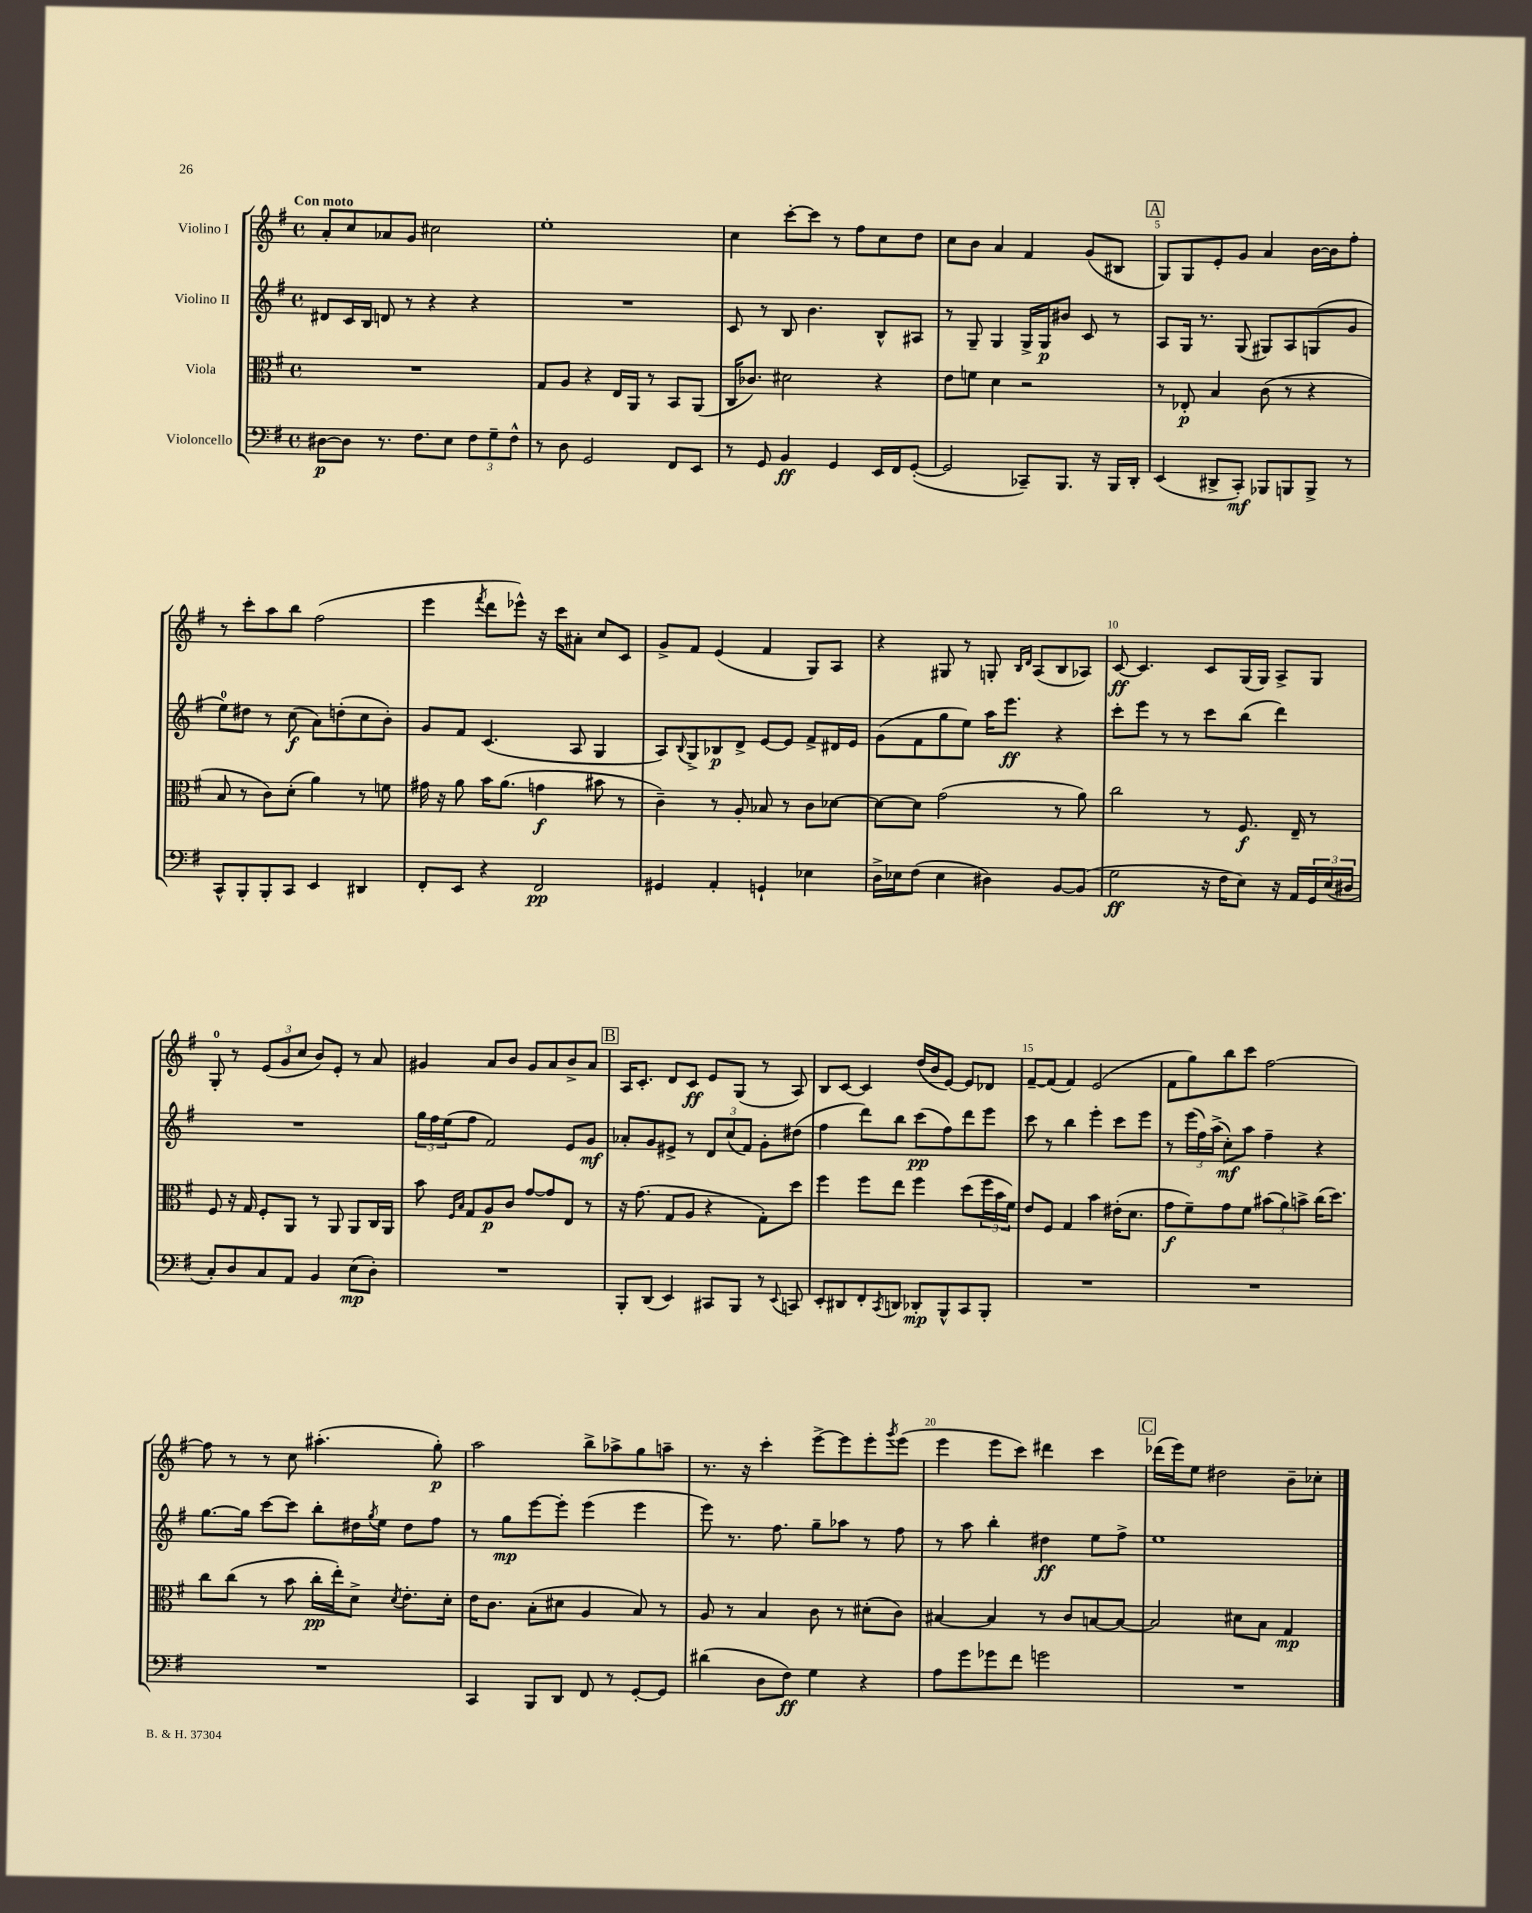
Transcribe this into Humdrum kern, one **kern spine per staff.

**kern	**dynam	**kern	**dynam	**kern	**dynam	**kern	**dynam
*part4	*part4	*part3	*part3	*part2	*part2	*part1	*part1
*staff4	*staff4	*staff3	*staff3	*staff2	*staff2	*staff1	*staff1
*I"Violoncello	*	*I"Viola	*	*I"Violino II	*	*I"Violino I	*
*clefF4	*	*clefC3	*	*clefG2	*	*clefG2	*
*k[f#]	*	*k[f#]	*	*k[f#]	*	*k[f#]	*
*M4/4	*	*M4/4	*	*M4/4	*	*M4/4	*
*met(c)	*	*met(c)	*	*met(c)	*	*met(c)	*
=1	=1	=1	=1	=1	=1	=1	=1
!	!	!	!	!	!	!LO:TX:a:B:t=Con moto	!
[8D#X\L	p	1r	.	8d#X/L	.	8a'/L	.
8D#\J]	.	.	.	16c/L	.	8cc/	.
.	.	.	.	16B/JJ	.	.	.
8.r	.	.	.	8dn/	.	8a-X/	.
.	.	.	.	8r	.	8g/J	.
8.F#\L	.	.	.	.	.	.	.
.	.	.	.	4r	.	2cc#X\	.
8E\J	.	.	.	.	.	.	.
12F#\L	.	.	.	4r	.	.	.
12G~\	.	.	.	.	.	.	.
12F#^^\J	.	.	.	.	.	.	.
=2	=2	=2	=2	=2	=2	=2	=2
8r	.	8G/L	.	1r	.	1ee'	.
8D\	.	8A/J	.	.	.	.	.
2GG/	.	4r	.	.	.	.	.
.	.	16E/LL	.	.	.	.	.
.	.	16AA/JJ	.	.	.	.	.
.	.	8r	.	.	.	.	.
8FF#/L	.	8BB/L	.	.	.	.	.
8EE/J	.	(8AA/J	.	.	.	.	.
=3	=3	=3	=3	=3	=3	=3	=3
8r	.	16C/KL	.	8c/	.	4cc\	.
.	.	8.c-X/J)	.	.	.	.	.
8GG/	.	.	.	8r	.	.	.
4BB/	ff	2d#X\	.	8B/	.	[8ccc'\L	.
.	.	.	.	4.b\	.	8ccc\J]	.
4GG/	.	.	.	.	.	8r	.
.	.	.	.	.	.	8ff#\L	.
16EE/LL	.	4r	.	8B^^/L	.	8cc\	.
16FF#/J	.	.	.	.	.	.	.
([8GG'/J	.	.	.	8A#X/J	.	8dd\J	.
=4	=4	=4	=4	=4	=4	=4	=4
2GG/]	.	8e\L	.	8r	.	8cc\L	.
.	.	8fn\J	.	8G~/	.	8b\J	.
.	.	4d\	.	4G/	.	4a/	.
8CC-X~/L)	.	2r	.	16G^/LL	.	4f#/	.
.	.	.	.	16G/J	p	.	.
8.BBB/J	.	.	.	8b#X/J	.	.	.
.	.	.	.	8c/	.	(8g/L	.
16r	.	.	.	.	.	.	.
16BBB/LL	.	.	.	8r	.	8B#X/J	.
16DD'/JJ	.	.	.	.	.	.	.
!!LO:REH:place=s1:t=A
=5	=5	=5	=5	=5	=5	=5	=5
(4EE/	.	8r	.	8A/L	.	8G/L)	.
.	.	8E-X'/	p	16G/Jk	.	8G/	.
.	.	.	.	8.r	.	.	.
8DD#X^/L	.	4B/	.	.	.	8e'/	.
8CC'/J)	mf	.	.	(8G/	.	8g/J	.
8BBB-X/L	.	(8c\	.	8G#X/L)	.	4a/	.
8BBBn/	.	8r	.	8A/	.	.	.
8BBB^/J	.	4r	.	(8Gn/	.	[16b\LL	.
.	.	.	.	.	.	16b\J]	.
8r	.	.	.	8g/J	.	8ff#'\J	.
!!LO:LB:g=z
=6	=6	=6	=6	=6	=6	=6	=6
8CC^^/L	.	8B/	.	8ee\L)	.	8r	.
8BBB'/	.	8r	.	8dd#X\J	.	8ccc'\L	.
8BBB'/	.	8c\L)	.	8r	.	8aa\	.
8CC/J	.	(8d'\J	.	(8cc\	f	8bb\J	.
4EE/	.	4a\)	.	8a\L)	.	(2ff#\	.
.	.	.	.	(8ddn'\	.	.	.
4DD#X/	.	8r	.	8cc\	.	.	.
.	.	8fn\	.	8b'\J)	.	.	.
=7	=7	=7	=7	=7	=7	=7	=7
8FF#'/L	.	16g#X\	.	8g/L	.	4eee\	.
.	.	16r	.	.	.	.	.
8EE/J	.	8a\	.	8f#/J	.	.	.
.	.	.	.	.	.	8qfff#/	.
4r	.	16b\KL	.	(4.c/	.	8ddd\L	.
.	.	(8.a\J	.	.	.	.	.
.	.	.	.	.	.	8eee-X^^\J)	.
2FF#/	pp	4gn\	f	.	.	16r	.
.	.	.	.	.	.	16ccc\KL	.
.	.	.	.	8A/	.	8a#X'\J	.
.	.	8b#X\	.	4G/	.	8cc/L	.
.	.	8r	.	.	.	8c/J	.
=8	=8	=8	=8	=8	=8	=8	=8
4GG#X/	.	4c~\)	.	8A/L)	.	8g^/L	.
.	.	.	.	8qqB/	.	.	.
.	.	.	.	8G^/	.	8f#/J	.
4AA'/	.	8r	.	8B-X/	p	(4e/	.
.	.	8A'/	.	8d^/J	.	.	.
4GGn`/	.	8B-X/	.	[8e/L	.	4f#/	.
.	.	8r	.	8e/J]	.	.	.
4E-X\	.	8c\L	.	8f#^/L	.	8G/L)	.
.	.	[8d-X\J	.	16d#X/L	.	8A/J	.
.	.	.	.	16e/JJ	.	.	.
=9	=9	=9	=9	=9	=9	=9	=9
16D^\LL	.	8d-\L_	.	(8g\L	.	4r	.
16E-X\J	.	.	.	.	.	.	.
(8F#\J	.	8d-\J]	.	8f#\	.	.	.
4E-\	.	(2g\	.	8gg\	.	8G#X/	.
.	.	.	.	8ee\J)	.	8r	.
4D#X\)	.	.	.	16aa\KL	.	8Gn'/	.
.	.	.	.	8.eee\J	ff	.	.
.	.	.	.	.	.	16qqB/LL	.
.	.	.	.	.	.	16qqd/JJ	.
.	.	.	.	.	.	(8A/L	.
[8BB/L	.	8r	.	4r	.	8B/	.
(8BB/J]	.	8a\)	.	.	.	8A-X/J)	.
=10	=10	=10	=10	=10	=10	=10	=10
2G\	ff	2cc\	.	8ccc'\L	.	[8c/	ff
.	.	.	.	8eee\J	.	4.c/]	.
.	.	.	.	8r	.	.	.
.	.	.	.	8r	.	.	.
16r	.	8r	.	8ccc\L	.	8c/L	.
16F#\KL	.	.	.	.	.	.	.
8E\J)	.	8.F#/	f	(8bb\J	.	(16G/L	.
.	.	.	.	.	.	16G/JJ)	.
16r	.	.	.	4ddd\)	.	8A^/L	.
16AA/LL	.	16E~/	.	.	.	.	.
24GG/	.	8r	.	.	.	8G/J	.
(24E/	.	.	.	.	.	.	.
24D#X/JJ	.	.	.	.	.	.	.
!!LO:LB:g=z
=11	=11	=11	=11	=11	=11	=11	=11
8C'/L)	.	8F#/	.	1r	.	8G'/	.
8D/	.	16r	.	.	.	8r	.
.	.	16G/	.	.	.	.	.
8C/	.	8F#'/L	.	.	.	(12e/L	.
.	.	.	.	.	.	12g/	.
8AA/J	.	8AA/J	.	.	.	.	.
.	.	.	.	.	.	12cc/J	.
4BB/	.	8r	.	.	.	8b/L)	.
.	.	8AA/	.	.	.	8e'/J	.
(8E\L	mp	8AA/L	.	.	.	8r	.
8D'\J)	.	16C/L	.	.	.	8a/	.
.	.	16AA/JJ	.	.	.	.	.
=12	=12	=12	=12	=12	=12	=12	=12
1r	.	8b\	.	24gg\LL	.	4g#X/	.
.	.	.	.	24ff#\	.	.	.
.	.	.	.	(24ee\J	.	.	.
.	.	16qqF#/LL	.	.	.	.	.
.	.	16qqB/JJ	.	.	.	.	.
.	.	8G/L	.	8ff#\J	.	.	.
.	.	8A/	p	2f#/)	.	8a/L	.
.	.	8c/J	.	.	.	8b/J	.
.	.	[8g/L	.	.	.	8g#/L	.
.	.	8g/]	.	.	.	8a/	.
.	.	8E/J	.	8e/L	.	8b^/	.
.	.	8r	.	8g/J	mf	8a/J	.
!!LO:REH:place=s1:t=B
=13	=13	=13	=13	=13	=13	=13	=13
8BBB'/L	.	16r	.	8a-X'/L	.	16A/KL	.
.	.	(8.g\	.	.	.	8.c'/J	.
(8DD/J	.	.	.	8g/	.	.	.
4EE/)	.	8G/L	.	8e#X^/J	.	8d/L	.
.	.	8A/J	.	8r	.	8c/J	ff
8CC#X/L	.	4r	.	12d/L	.	8e/L	.
.	.	.	.	(12cc/	.	.	.
8BBB/J	.	.	.	.	.	(8G/J	.
.	.	.	.	12f#/J)	.	.	.
8r	.	8G'\L)	.	8g'\L	.	8r	.
8qqEE/	.	.	.	.	.	.	.
8CCn/	.	8dd\J	.	(8dd#X\J	.	8A/)	.
=14	=14	=14	=14	=14	=14	=14	=14
8EE'/L	.	4ff#\	.	4ff#\	.	8B/L	.
8DD#X/	.	.	.	.	.	[8c/J	.
8FF#'/	.	8ff#\L	.	8ddd\L)	.	4c/]	.
8qCC/	.	.	.	.	.	.	.
8DDn/J	.	8ee\J	.	8bb\J	.	.	.
8DD-X'/L	mp	4ff#\	.	(8ccc\L	pp	(16dd/LL	.
.	.	.	.	.	.	16b/J	.
8BBB^^/	.	.	.	8ff#\)	.	[8e/J)	.
8CC/	.	(8dd\L	.	8ddd\	.	8e/L]	.
8BBB'/J	.	24ff#\L	.	8eee\J	.	8d-X/J	.
.	.	24b\	.	.	.	.	.
.	.	24f#\JJ)	.	.	.	.	.
=15	=15	=15	=15	=15	=15	=15	=15
1r	.	8e/L	.	8ccc\	.	[8f#~/L	.
.	.	8F#/J	.	8r	.	(8f#/J]	.
.	.	4G/	.	4bb\	.	4f#/)	.
.	.	4b\	.	4eee'\	.	(2e/	.
.	.	(16e#X'\KL	.	8ccc\L	.	.	.
.	.	8.d\J	.	.	.	.	.
.	.	.	.	8eee\J	.	.	.
=16	=16	=16	=16	=16	=16	=16	=16
1r	.	8g\L	f	8r	.	8f#\L	.
.	.	8f#~\)	.	(24eee\LL	.	8gg\)	.
.	.	.	.	24ff#\)	.	.	.
.	.	.	.	(24aa^\JJ	.	.	.
.	.	8g\	.	8cc'\L)	mf	8bb\	.
.	.	8f#\J	.	8aa\J	.	8ccc\J	.
.	.	(12b#X\L	.	4ff#~\	.	[2ff#\	.
.	.	12a\)	.	.	.	.	.
.	.	12bn^\J	.	.	.	.	.
.	.	(16cc\KL	.	4r	.	.	.
.	.	8.dd\J)	.	.	.	.	.
!!LO:LB:g=z
=17	=17	=17	=17	=17	=17	=17	=17
1r	.	8cc\L	.	[8.gg\L	.	8ff#\]	.
.	.	(8cc\J	.	.	.	8r	.
.	.	.	.	16gg\Jk]	.	.	.
.	.	8r	.	[8ccc\L	.	8r	.
.	.	8b\	.	8ccc\J]	.	8cc\	.
.	.	16cc'\LL	pp	8bb'\L	.	(4.aa#X'\	.
.	.	16ee'\J)	.	.	.	.	.
.	.	8d^\J	.	16dd#X\L	.	.	.
.	.	.	.	8qgg/	.	.	.
.	.	.	.	16ee\JJ	.	.	.
.	.	8qd/	.	.	.	.	.
.	.	8.e'\L	.	8dd#\L	.	.	.
.	.	.	.	8ff#\J	.	8gg'\)	p
.	.	16d'\Jk	.	.	.	.	.
=18	=18	=18	=18	=18	=18	=18	=18
4CC/	.	16e\KL	.	8r	.	2aa\	.
.	.	8.c\J	.	.	.	.	.
.	.	.	.	8gg\L	mp	.	.
8BBB/L	.	(8B'\L	.	[8eee\	.	.	.
8DD/J	.	8d#X\J	.	8eee'\J]	.	.	.
8FF#/	.	4A/	.	(4eee\	.	8bb^\L	.
8r	.	.	.	.	.	8aa-X^\	.
[8GG'/L	.	8B/)	.	4eee\	.	8gg\	.
8GG/J]	.	8r	.	.	.	8aan~\J	.
=19	=19	=19	=19	=19	=19	=19	=19
(4d#X\	.	8A/	.	8eee\)	.	8.r	.
.	.	8r	.	8.r	.	.	.
.	.	.	.	.	.	16r	.
8D\L	.	4B/	.	.	.	4ccc'\	.
.	.	.	.	8.ff#\	.	.	.
8F#\J)	ff	.	.	.	.	.	.
4G\	.	8c\	.	8gg~\L	.	[8eee^\L	.
.	.	8r	.	8aa-X\J	.	8eee\]	.
4r	.	(8d#X'\L	.	8r	.	8eee'\	.
.	.	.	.	.	.	8qggg/	.
.	.	8c\J)	.	8ff#\	.	(8eee\J	.
=20	=20	=20	=20	=20	=20	=20	=20
8A\L	.	[4B#X/	.	8r	.	4eee\	.
8g\	.	.	.	8aa\	.	.	.
8g-X\	.	4B#/]	.	4bb'\	.	8eee\L	.
8f#\J	.	.	.	.	.	8ccc\J)	.
2gn\	.	8r	.	4dd#X\	ff	4ddd#X\	.
.	.	8c/L	.	.	.	.	.
.	.	[8Bn/	.	8ee\L	.	4ccc\	.
.	.	8B/J_	.	8ff#^\J	.	.	.
!!LO:REH:place=s1:t=C
=21	=21	=21	=21	=21	=21	=21	=21
1r	.	2B/]	.	1ee	.	(16ddd-X\LL	.
.	.	.	.	.	.	16eee\J)	.
.	.	.	.	.	.	8ee\J	.
.	.	.	.	.	.	2dd#X\	.
.	.	8d#X\L	.	.	.	.	.
.	.	8B\J	.	.	.	.	.
.	.	4G/	mp	.	.	8b~\L	.
.	.	.	.	.	.	8cc-X'\J	.
==	==	==	==	==	==	==	==
*-	*-	*-	*-	*-	*-	*-	*-
